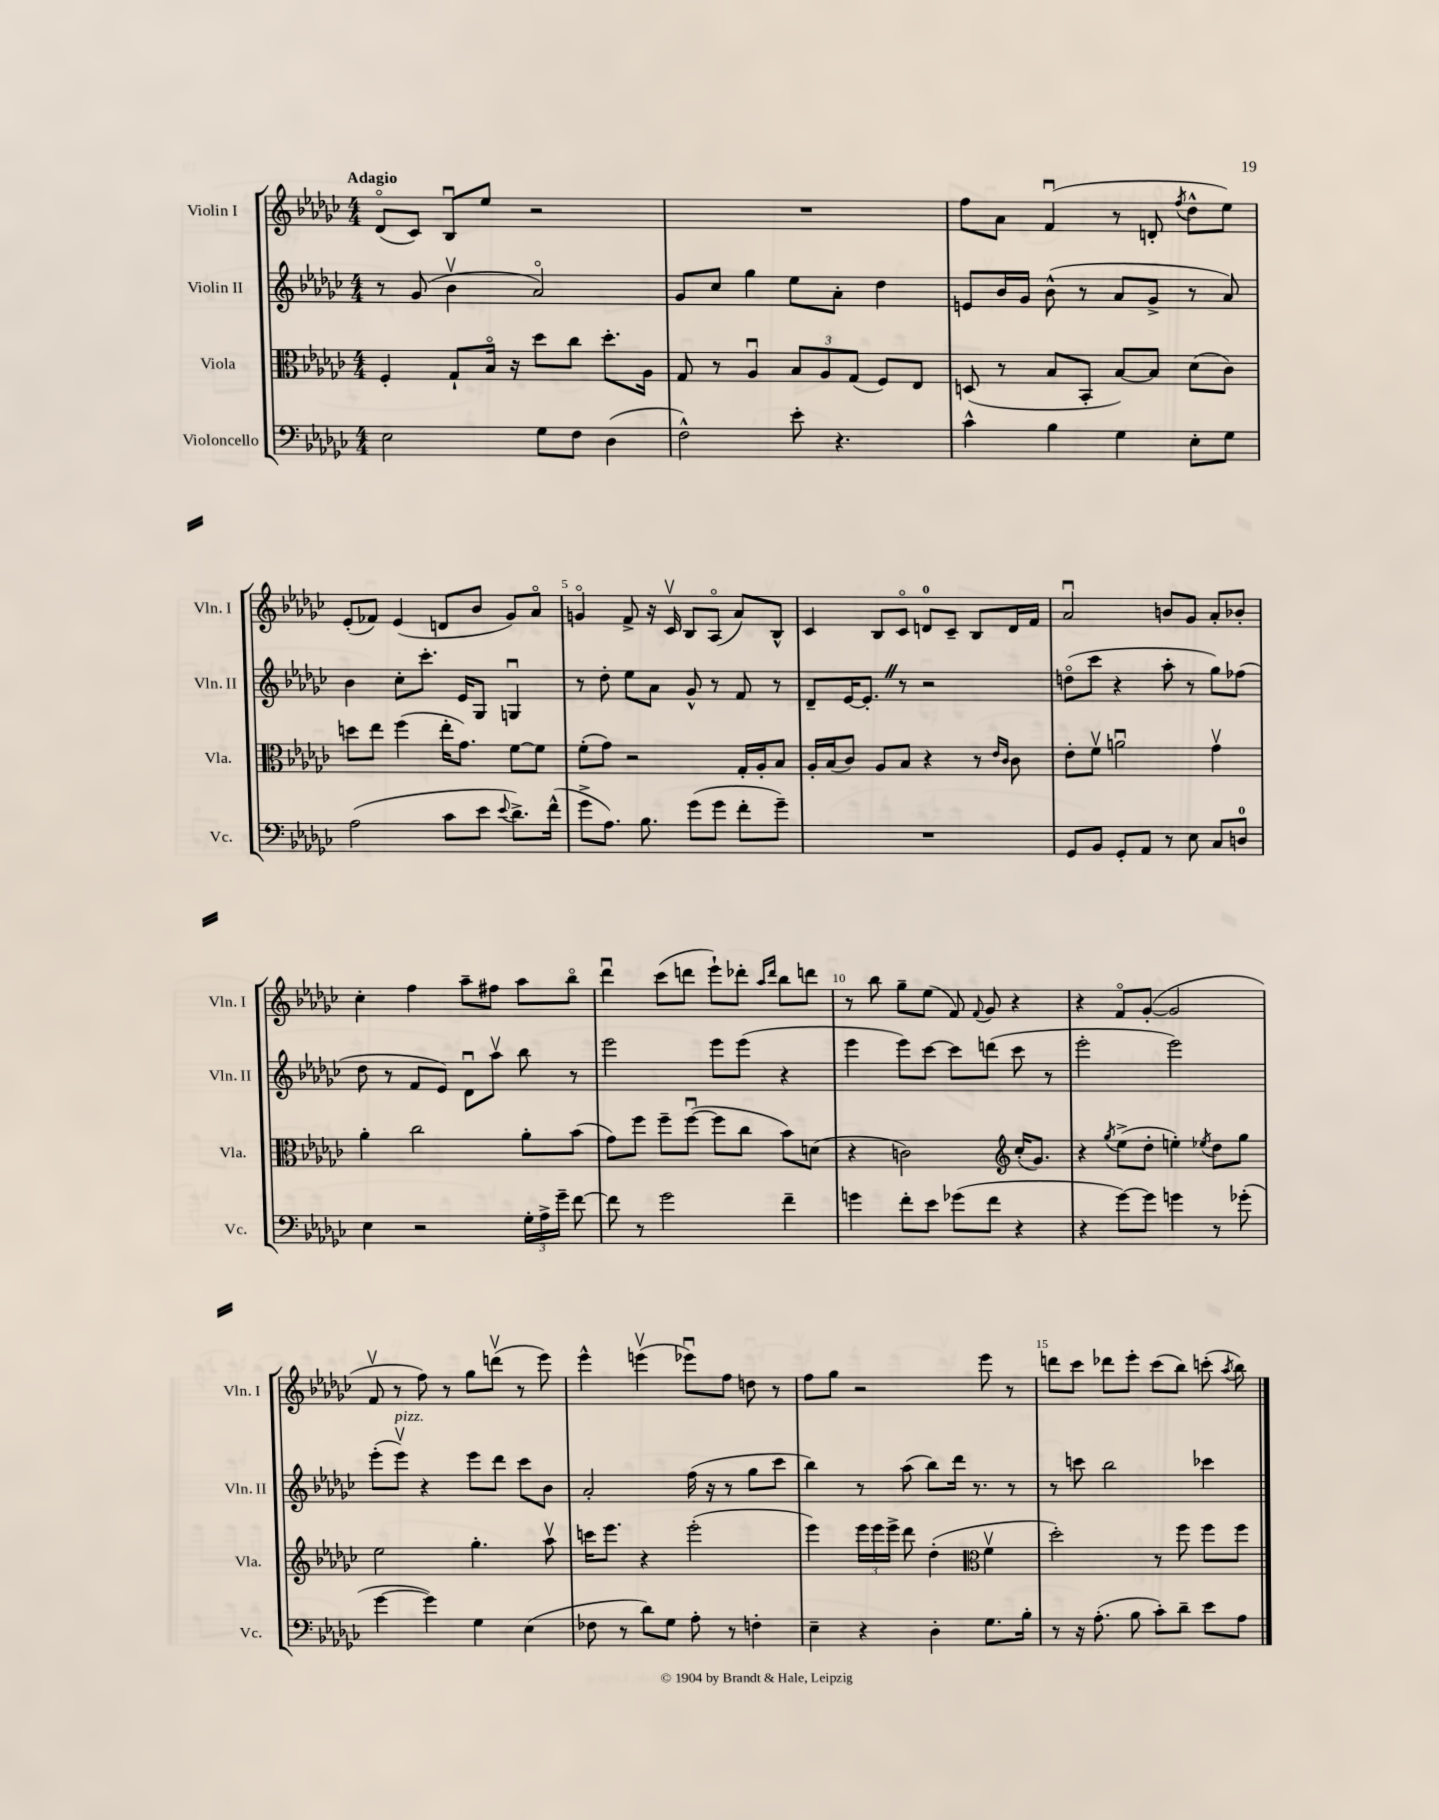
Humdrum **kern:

**kern	**kern	**kern	**kern
*staff4	*staff3	*staff2	*staff1
*clefF4	*clefC3	*clefG2	*clefG2
*k[b-e-a-d-g-c-]	*k[b-e-a-d-g-c-]	*k[b-e-a-d-g-c-]	*k[b-e-a-d-g-c-]
*M4/4	*M4/4	*M4/4	*M4/4
2E-\	4F'/	8r	(8d-o/L
.	.	(8g-/	8c-/J)
.	8G-`/L	4b-v\	8B-u/L
.	16B-o/Jk	.	8ee-/J
.	16r	.	.
8G-\L	8dd-\L	2a-o/)	2r
8F\J	8cc-\J	.	.
(4D-\	8.dd-'\L	.	.
.	16A-\Jk	.	.
=	=	=	=
2F^^\)	8G-/	8g-/L	1r
.	8r	8cc-/J	.
.	4A-u/	4gg-\	.
8e-'\	12B-/L	8ee-\L	.
.	12A-/	.	.
4.r	.	8a-'\J	.
.	(12G-/J	.	.
.	8F/L)	4dd-\	.
.	8E-/J	.	.
=	=	=	=
4c-^^\	(8D/	8e/L	8ff\L
.	8r	16b-/L	8a-\J
.	.	16g-/JJ	.
4B-\	8B-/L	(8b-^^\	(4fu/
.	8BB-'/J	8r	.
4G-\	[8B-/L)	8a-/L	8r
.	8B-/]J	8g-^/J	8d'/
.	.	.	8qff/
8E-'\L	(8d-\L	8r	8dd-^^\L
8G-\J	8c-\J)	8a-/)	8ee-\J)
=	=	=	=
(2A-\	8dd\L	4b-\	(8e-'/L
.	8ee-\J	.	8f-/J)
.	(4ff\	8cc-'\L	(4e-/
.	.	8.ccc-'\J	.
8c-\L	16ee-'\LK	.	8d/L
.	8.g-\J)	16e-/LK	.
8e-\J	.	8G-/J	8b-/J
8qqe-/	.	.	.
8.d-^\L)	[8f\L	4Gu/	8g-/L)
.	8f\]J	.	8a-o/J
(16f^^\Jk	.	.	.
=	=	=	=
8g-^\L	(8f'\L	8r	4go/
8.A-\J)	8g-\J)	8dd-'\	.
.	2r	8ee-\L	8f^/
8.B-\	.	.	.
.	.	8a-\J	16r
.	.	.	16c-v/
(8g-\L	.	8g-^^/	8B-/L
8g-\J	.	8r	(8A-o/J
8f'\L	16G-'/LL	8f/	8a-/L)
.	16A-'/J	.	.
8g-~\J)	8B-/J	8r	8B-^^/J
=	=	=	=
1r	16A-'/LL	8d-~/L	4c-/
.	(16B-/J	.	.
.	8c-/J)	[16e-/K	.
.	.	8.e-'/]J	.
.	8A-/L	.	8B-/L
.	8B-/J	8r	8c-o/J
.	4r	2r	8d/L
.	.	.	8c-~/J
.	8r	.	8B-/L
.	16qqe-/LL	.	.
.	16qqc-/JJ	.	.
.	8c-\	.	16d/L
.	.	.	16f/JJ
=	=	=	=
8GG-/L	8e-'\L	(8ddo\L	2a-u/
8BB-/J	8fv\J	8ccc-\J	.
8GG-'/L	2au\	4r	.
8AA-/J	.	.	.
8r	.	8aa-'\	8b/L
8E-\	.	8r	8g-/J
8C-/L	4g-v\	8gg-\L)	8a-'/L
8D/J	.	(8ff-\J	8b-'/J
=	=	=	=
4E-\	4a-'\	8dd-\	4cc-'\
.	.	8r	.
2r	2cc-\	8f/L	4ff\
.	.	8e-/J)	.
.	.	8d-u\L	8aa-~\L
.	.	8aa-v\J	8ff#\J
24G-'\LL	8a-'\L	8bb-\	8aa-\L
24A-^\	.	.	.
24g-~\JJ	.	.	.
[8f\	(8b-\J	8r	8bb-o\J
=	=	=	=
8f\]	8g-\L)	2eee-\	4ddd-u\
8r	8ff\J	.	.
2g-\	8ff~\L	.	(8ccc-\L
.	([8ffu\J	.	8ddd\J
.	8ff\]L	8eee-\L	8eee-`\L)
.	8cc-\J	(8eee-\J	8ddd-'\J
.	.	.	16qqaa-/LL
.	.	.	16qqddd-/JJ
4f~\	8b-\L)	4r	8bb-\L
.	(8d\J	.	8ddd\J
=	=	=	=
4g\	4r	4eee-\	8r
.	.	.	8bb-\
8f'\L	2c\)	8eee-\L)	8gg-~\L
8e-\J	.	[8ccc-\J	(8ee-\J
(8g-\L	.	8ccc-\]L	8f/)
.	.	.	8qqf/
8f\J	.	(8ddd\J	8g-/
*	*clefG2	*	*
4r	(16cc-'/LK	8ccc-\	4r
.	8.g-/J)	.	.
.	.	8r	.
=	=	=	=
4r	4r	2eee-'\	4r
.	8qgg-/	.	.
[8g-\L)	(8ee-^\L	.	8fo/L
8g-\]J	8dd-'\J	.	([8g-'/J
4g\	4ee'\)	2eee-\)	2g-/]
.	8qee-/	.	.
8r	8dd-\L	.	.
(8g-'\	8gg-\J	.	.
=	=	=	=
[4g-\	2ee-\	(8eee-'\L	8fv/
.	.	8eee-v\J)	8r
4g-\])	.	4r	8ff\)
.	.	.	8r
4G-\	4.gg-'\	8eee-\L	8gg-\L
.	.	8ddd-\J	(8dddv\J
(4E-\	.	8ccc-\L	8r
.	8aa-v\	8b-\J	8eee-\)
=	=	=	=
8F-\	16ccc\LK	2a-'/	4eee-^^\
.	8.eee-\J	.	.
8r	.	.	.
8d-\L)	4r	.	(4eeev\
8G-\J	.	.	.
8A-'\	(2eee-'\	(16ff\	8eee-u\L)
.	.	16r	.
8r	.	8r	8ff\J
4F'\	.	8gg-\L	8dd\
.	.	8ccc-\J	8r
=	=	=	=
4E-~\	4eee-\)	4bb-\)	8ff\L
.	.	.	8gg-\J
4r	24eee-\LL	8r	2r
.	24eee-\	.	.
.	24eee-^\JJ	.	.
.	8ddd-\	(8aa-\	.
4D-'\	(4dd-'\	8bb-\L)	.
.	.	16ddd-\Jk	.
.	.	8.r	.
*	*clefC3	*	*
8.G-\L	4fv\	.	8eee-\
.	.	8r	8r
16B-'\Jk	.	.	.
=	=	=	=
8r	2dd-'\)	8r	8ddd\L
16r	.	8ccc\	8ccc-\J
(8.A-'\	.	.	.
.	.	2bb-\	8ddd-\L
8B-\	.	.	8eee-'\J
8c-'\L)	8r	.	(8ccc-\L
8d-~\J	8ff\	.	8bb-\J)
8e-\L	8ff\L	4ccc-\	(8ccc'\
.	.	.	8qaa-/
8A-\J	8ff\J	.	8bb-\)
==	==	==	==
*-	*-	*-	*-
